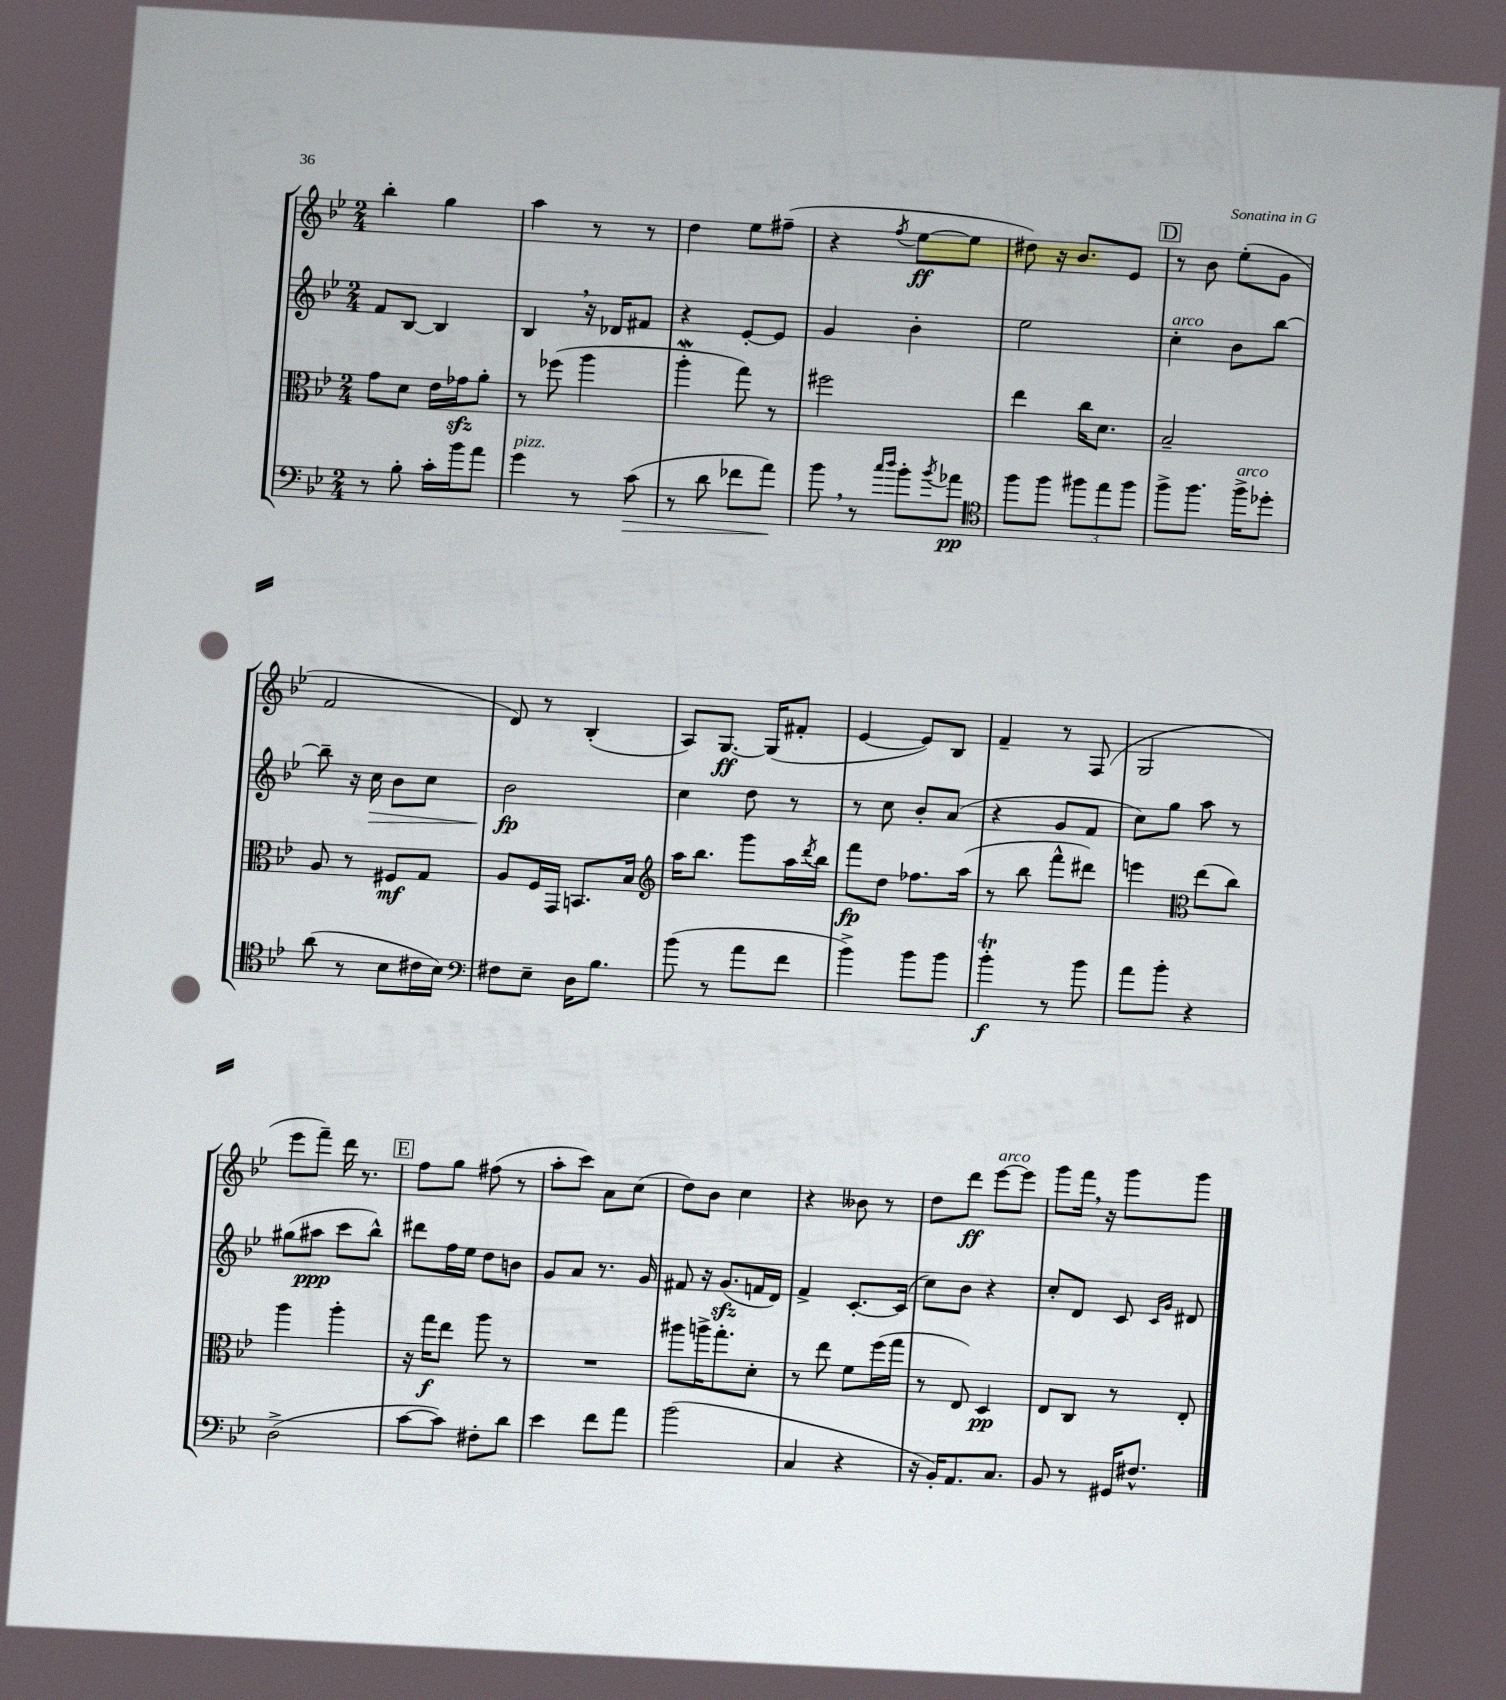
<<
\new StaffGroup <<
\new Staff = "s0" {
    \clef treble \key bes \major \numericTimeSignature \time 2/4
    bes''4-. g''4 |
    a''4 r8 r8 |
    d''4 ees''8 fis''8--( |
    r4 \acciaccatura { f''8 } ees''8~\ff ees''8 |
    dis''8) r16 bes'8. ees'8 |
    \mark \markup { \box "D" } r8 bes'8 ees''8-.( g'8 |
    f'2 |
    d'8) r8 bes4-.( |
    a8) g8.~\ff g16( fis'8-. |
    ees'4~ ees'8) bes8 |
    f'4-- r8 f8( |
    g2 |
    ees'''8 f'''8--) d'''16 r8. |
    \mark \markup { \box "E" } f''8 g''8 fis''8( r8 |
    a''8-. c'''8) a'8 c''8( |
    d''8) bes'8 c''4 |
    r4 beses'8 r8 |
    d''8 d'''8\ff ees'''8~^\markup { \italic "arco" } ees'''8 |
    g'''8 f'''16 \breathe r16 g'''8 g'''8 \bar "|." |
}
\new Staff = "s1" {
    \clef treble \key bes \major \numericTimeSignature \time 2/4
    f'8 bes8~ bes4 |
    bes4 \breathe r16 des'16 fis'8 |
    r4 ees'8~-. ees'8 |
    g'4 bes'4-. |
    ees''2 |
    \mark \markup { \box "D" } c''4-.^\markup { \italic "arco" } bes'8 bes''8~ |
    bes''8-- r16 c''16\> bes'8 c''8 |
    bes'2\fp\! |
    c''4 d''8 r8 |
    r8 c''8 bes'8-. a'8( |
    r4 g'8 f'8 |
    c''8) g''8 a''8 r8 |
    gis''8( ais''8\ppp c'''8 bes''8-^) |
    \mark \markup { \box "E" } dis'''8 f''16 ees''16 d''8 b'8 |
    g'8 a'8 r8. g'16 |
    fis'8 r16 g'8.\sfz( f'16 d'16) |
    f'4-> c'8.~-. c'16( |
    c''8) bes'8 r4 |
    c''8-. d'8 c'8 \grace { c'16 g'16 } dis'8 \bar "|." |
}
\new Staff = "s2" {
    \clef alto \key bes \major \numericTimeSignature \time 2/4
    g'8 d'8 ees'16 ges'16\sfz a'8-. |
    r8 fes''8( a''4 |
    a''4-.\mordent g''8) r8 |
    fis''2 |
    ees''4 c''16 d'8. |
    \mark \markup { \box "D" } bes2-- |
    a8 r8 fis8\mf g8 |
    a8 f16 g,16 b,8. bes16 |
    \clef treble a''16 bes''8. g'''8 a''16 \acciaccatura { d'''8 } bes''16 |
    f'''8\fp d''8 fes''8. a''16( |
    r8 bes''8 f'''8-^ dis'''8) |
    e'''4 \clef alto ees''8( c''8) |
    a''4 a''4-. |
    \mark \markup { \box "E" } r16 g''16\f ees''8 a''8 r8 |
    R2 |
    ais''8 a''16-> g''8.-. d'8-. |
    r8 ees''8 f'8 f''16( g''16 |
    r8 ees8) d4\pp |
    ees8 c8 r8 ees8-. \bar "|." |
}
\new Staff = "s3" {
    \clef bass \key bes \major \numericTimeSignature \time 2/4
    r8 bes8-. c'16-. bes'16 a'8 |
    g'4^\markup { \italic "pizz." } r8 c'8\>( |
    r8 d'8 fes'8 a'8\!) |
    bes'8 \breathe r8 \grace { c''16 d''16 } bes'8-. \acciaccatura { bes'8 } aes'8\pp |
    \clef tenor f''8 f''8 \tuplet 3/2 { fis''8 ees''8 fis''8 } |
    \mark \markup { \box "D" } f''8-> f''8. f''16->^\markup { \italic "arco" } des''8-. |
    a'8( r8 bes8 cis'16 bes16) |
    \clef bass fis8 ees8-- d16 bes8. |
    bes'8( r8 a'8 f'8 |
    bes'4->) bes'8 bes'8 |
    bes'4-.\trill\f r8 bes'8 |
    a'8 bes'8-. r4 |
    d2->( |
    \mark \markup { \box "E" } c'8~ c'8) fis8-. d'8 |
    ees'4 f'8 a'8 |
    bes'2( |
    c4 r4 |
    r16 bes,16-.) a,8. c8. |
    bes,8 r8 gis,16 fis8.-^ \bar "|." |
}
>>
>>
\layout { \context { \Score \remove "Bar_number_engraver" } }
